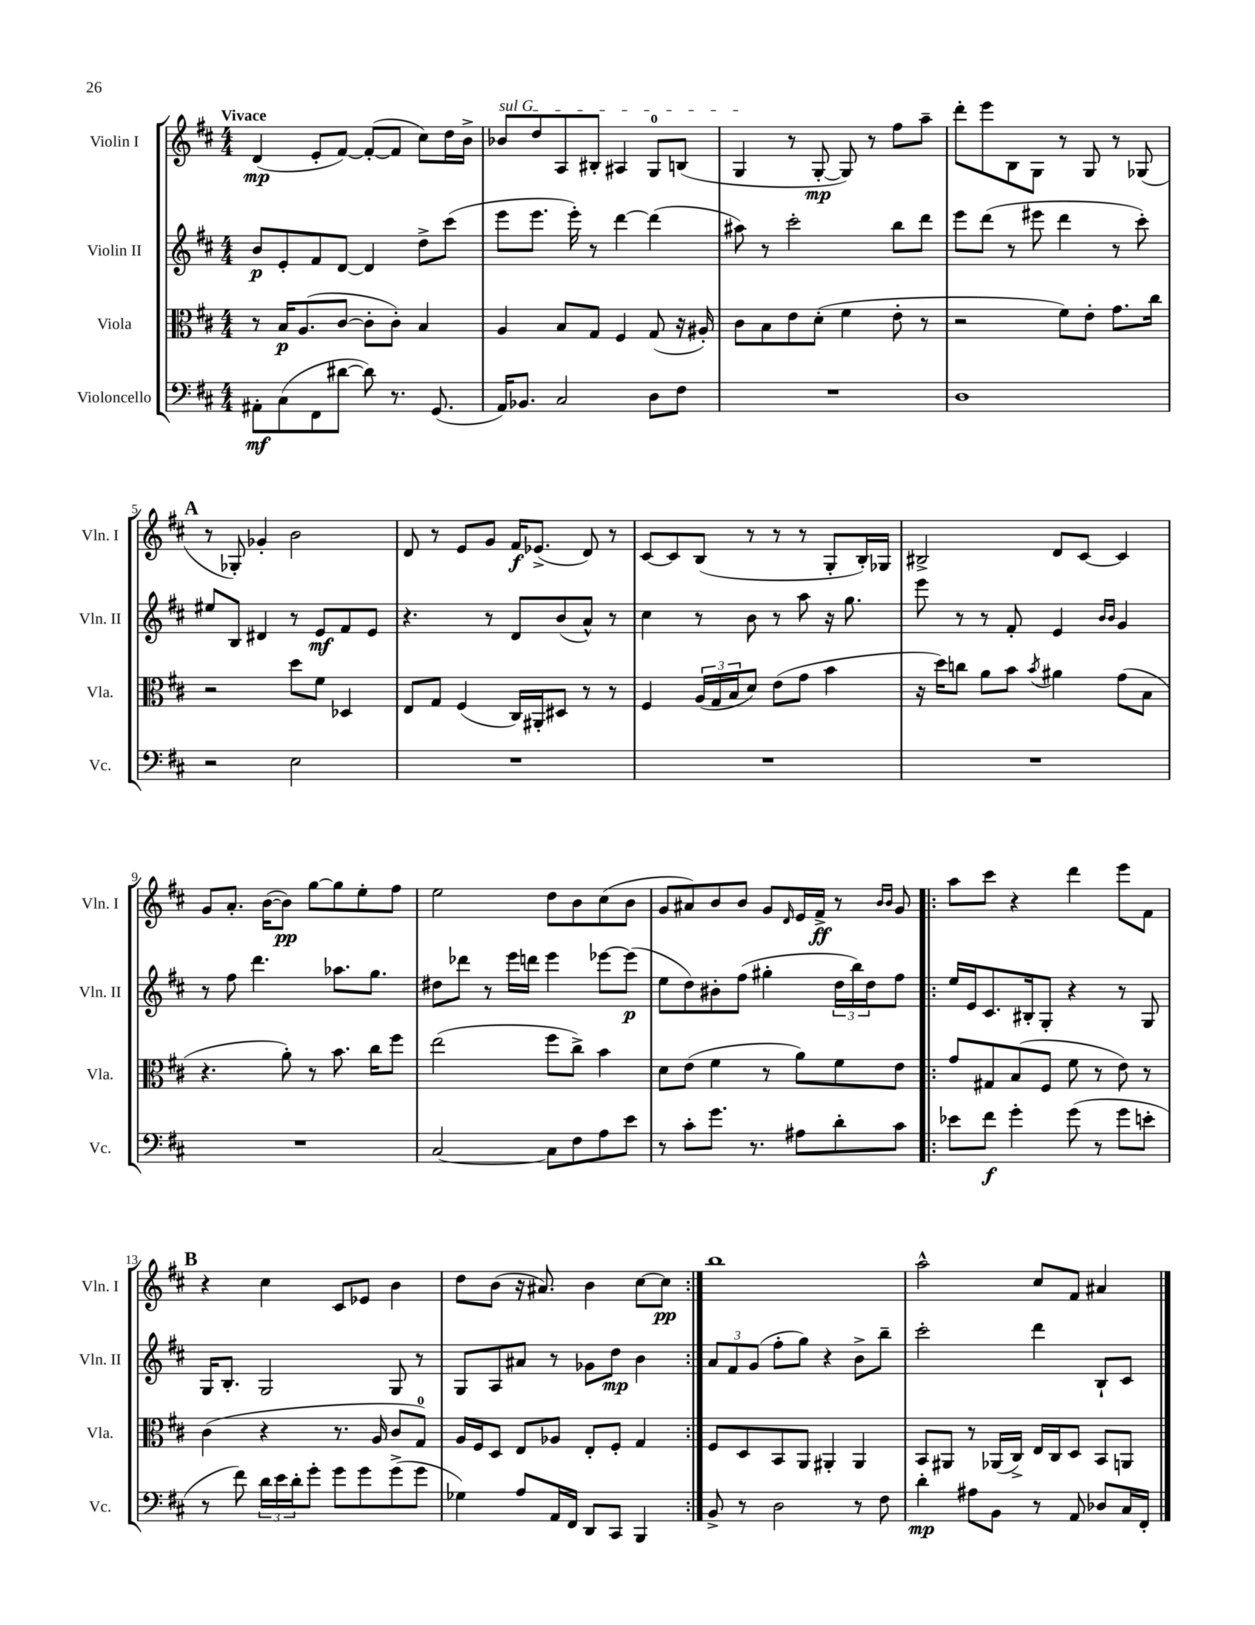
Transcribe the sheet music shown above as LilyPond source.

<<
\new StaffGroup <<
\new Staff = "s0" \with { instrumentName = "Violin I" shortInstrumentName = "Vln. I" } {
    \clef treble \key d \major \numericTimeSignature \time 4/4 \tempo "Vivace"
    d'4\mp( e'8-. fis'8~) fis'8~-.( fis'8 cis''8) d''16 b'16-> |
    \once \override TextSpanner.bound-details.left.text = \markup { \italic "sul G" } bes'8\startTextSpan d''8 a8 bis8-. ais4 g8-0 b8( |
    g4\stopTextSpan r8 g8~-.\mp g8) r8 fis''8 a''8-- |
    d'''8-. e'''8 b8 g8 r8 g8 r8 ges8( |
    \mark \markup { \bold "A" } r8 ges8-.) ges'4-. b'2 |
    d'8 r8 e'8 g'8 fis'16\f ees'8.->( d'8) r8 |
    cis'8~ cis'8 b8( r8 r8 r8 g8-. b16-.) ges16 |
    bis2-> d'8 cis'8~ cis'4 |
    g'8 a'8.-. b'16~( b'8\pp) g''8~ g''8 e''8-. fis''8 |
    e''2 d''8 b'8 cis''8( b'8 |
    g'8 ais'8) b'8 b'8 g'8 \grace { d'16 } e'16 fis'16->\ff r8 \grace { b'16 b'16 } g'8 |
    \repeat volta 2 { a''8 cis'''8 r4 d'''4 e'''8 fis'8 |
    \mark \markup { \bold "B" } r4 cis''4 cis'8 ees'8 b'4 |
    d''8 b'8( r16 ais'8.) b'4 cis''8~ cis''8\pp | }
    b''1 |
    a''2-^ cis''8 fis'8 ais'4 \bar "|." |
}
\new Staff = "s1" \with { instrumentName = "Violin II" shortInstrumentName = "Vln. II" } {
    \clef treble \key d \major \numericTimeSignature \time 4/4
    b'8\p e'8-. fis'8 d'8~ d'4 d''8-> cis'''8( |
    e'''8 e'''8. e'''16-.) r8 d'''4~ d'''4( |
    ais''8) r8 cis'''2-. b''8 d'''8 |
    e'''8 d'''8( r8 eis'''8 d'''4 r8 cis'''8-.) |
    \mark \markup { \bold "A" } eis''8 b8 dis'4 r8 e'8\mf fis'8 e'8 |
    r4. r8 d'8 b'8( a'8-^) r8 |
    cis''4 r8 b'8 r8 a''8 r16 g''8. |
    e'''8 r8 r8 fis'8-. e'4 \grace { b'16 b'16 } g'4 |
    r8 fis''8 d'''4. aes''8. g''8. |
    dis''8 des'''8 r8 e'''16 d'''16 e'''4 ees'''8~ ees'''8\p( |
    e''8 d''8) bis'8-. fis''8( gis''4-. \tuplet 3/2 { d''16 b''16) d''16 } fis''8 |
    \repeat volta 2 { e''16 e'16 cis'8. bis16-. g8-. r4 r8 g8 |
    \mark \markup { \bold "B" } g16 b8.-. g2 g8 r8 |
    g8 a8 ais'8 r8 ges'8 d''8\mp b'4 | }
    \tuplet 3/2 { a'8 fis'8 g'8( } fis''8-. g''8) r4 b'8-> b''8-- |
    cis'''2-. d'''4 b8-! cis'8 \bar "|." |
}
\new Staff = "s2" \with { instrumentName = "Viola" shortInstrumentName = "Vla." } {
    \clef alto \key d \major \numericTimeSignature \time 4/4
    r8 b16\p a8.( cis'8~ cis'8-. cis'8-.) b4 |
    a4 b8 g8 fis4 g8( r16 ais16-.) |
    cis'8 b8 e'8 d'8-.( fis'4 e'8-. r8 |
    r2 fis'8) e'8-. g'8. cis''16 |
    \mark \markup { \bold "A" } r2 d''8 fis'8 des4 |
    e8 g8 fis4( cis16) ais,16-. dis8 r8 r8 |
    fis4 \tuplet 3/2 { a16( g16 b16 } d'8) e'8( g'8 b'4 |
    r16 d''16) c''8 a'8 b'8 \acciaccatura { b'8 } ais'4 g'8( b8 |
    r4. a'8-.) r8 b'8. cis''16 fis''8 |
    e''2( fis''8 cis''8->) b'4 |
    d'8 e'8( fis'4 r8 a'8) fis'8 e'8 |
    \repeat volta 2 { g'8 gis8 b8( fis8 fis'8 r8 e'8) r8 |
    \mark \markup { \bold "B" } cis'4( r4 r8. a16 cis'8 g8-0) |
    a16 fis16 d8 e8 aes8 e8-. fis8-. g4 | }
    fis8 d8 b,8 a,8 ais,4-. ais,4 |
    b,8 ais,8 r8 aes,16( cis16->) e16 cis16 d8 b,8 a,8 \bar "|." |
}
\new Staff = "s3" \with { instrumentName = "Violoncello" shortInstrumentName = "Vc." } {
    \clef bass \key d \major \numericTimeSignature \time 4/4
    ais,8-.\mf cis8( fis,8 dis'8~ dis'8) r8. g,8.( |
    a,16) bes,8. cis2 d8 fis8 |
    R1 |
    d1 |
    \mark \markup { \bold "A" } r2 e2 |
    R1 |
    R1 |
    R1 |
    R1 |
    cis2~ cis8 fis8 a8 e'8 |
    r8 cis'8-. g'8. r8. ais8 d'8-. cis'8 |
    \repeat volta 2 { ees'8 fis'8\f g'4-. g'8( r8 g'8 e'8-. |
    \mark \markup { \bold "B" } r8 fis'8) \tuplet 3/2 { d'16 e'16 d'16-. } g'8-. g'8 g'8 g'8->( g'8 |
    ges4) a8 a,16 fis,16 d,8 cis,8 b,,4 | }
    b,8-> r8 d2 r8 fis8 |
    d'4-.\mp ais8 b,8 r8 a,8 des8 cis16 fis,16-. \bar "|." |
}
>>
>>
